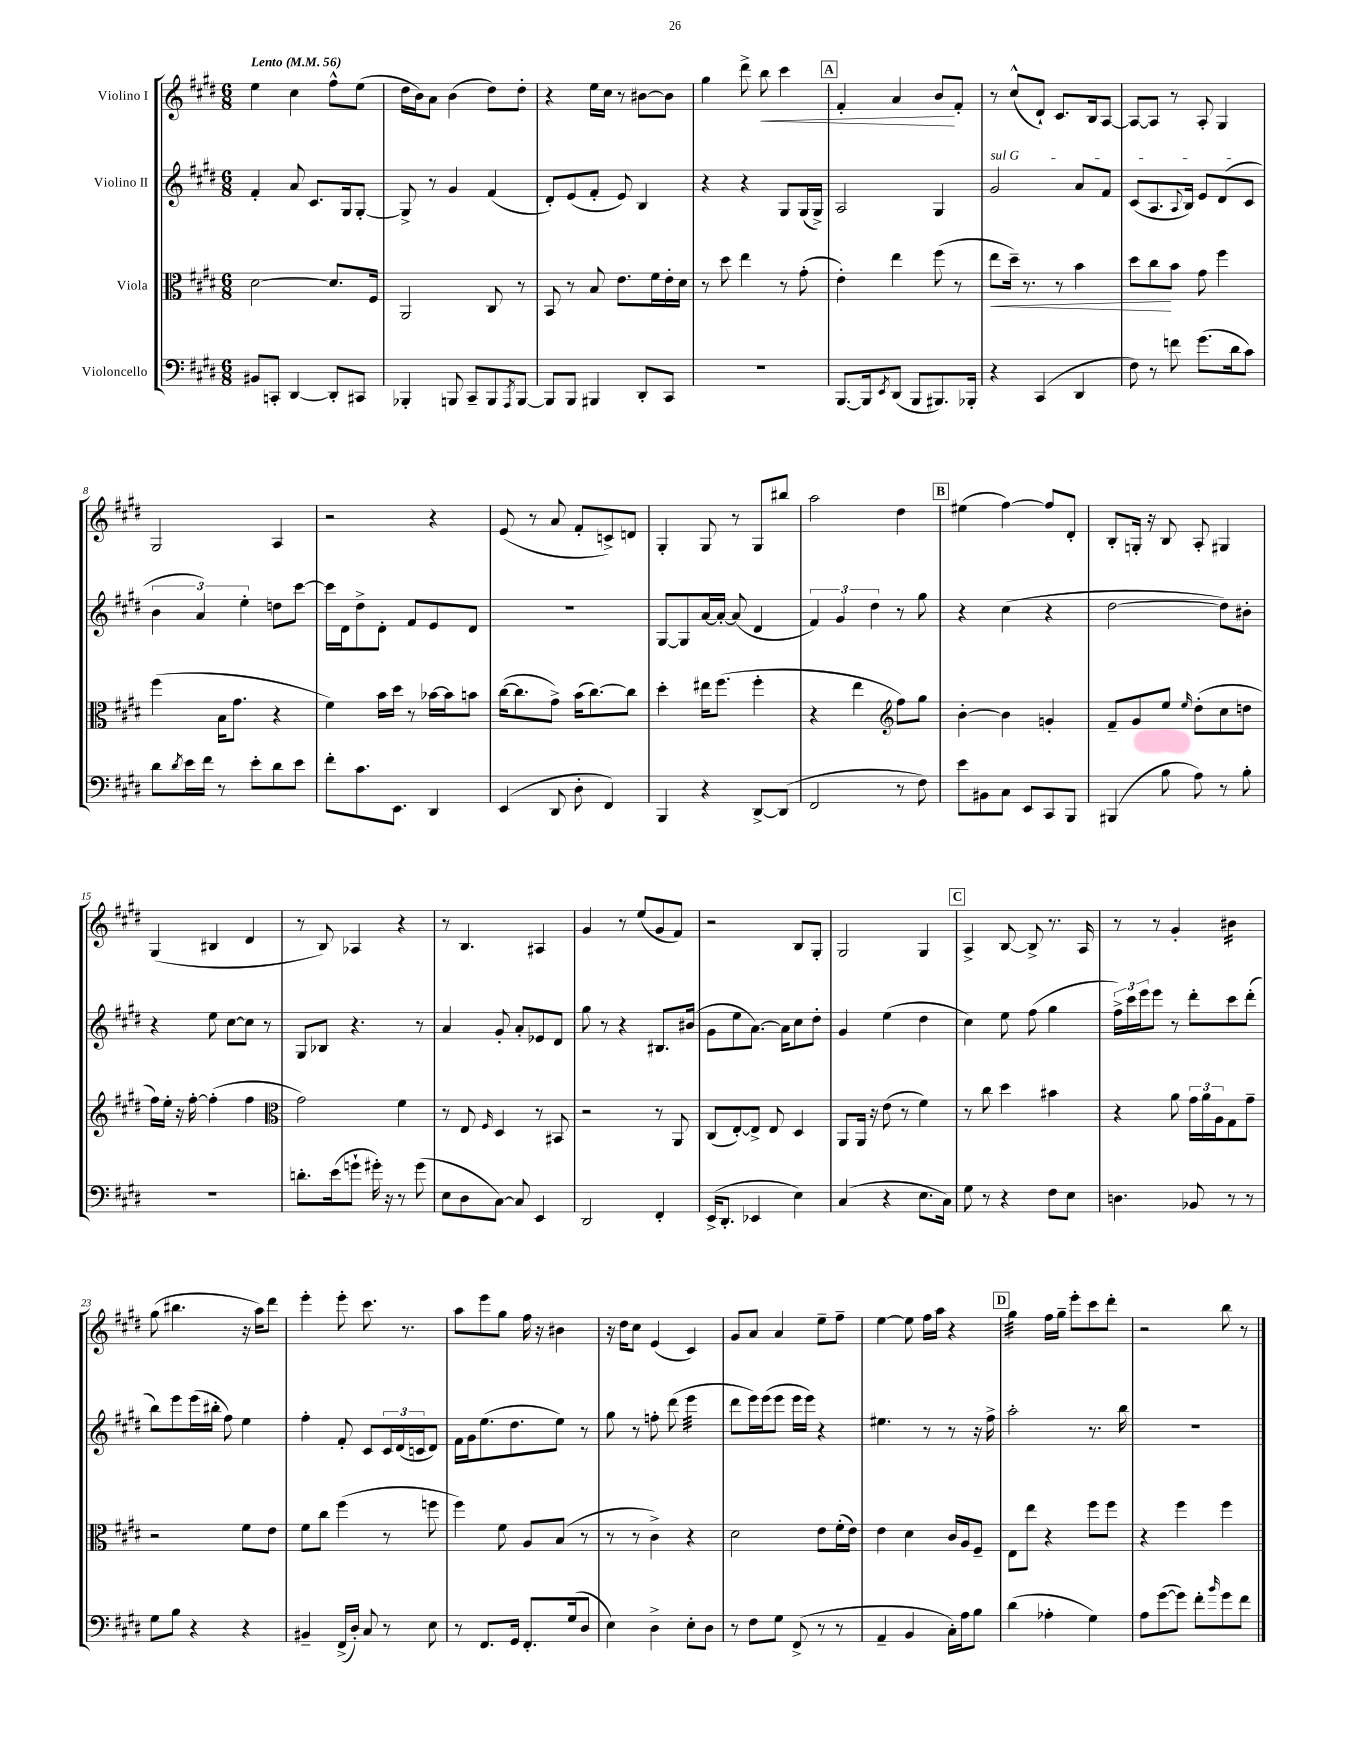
<<
\new StaffGroup <<
\new Staff = "s0" \with { instrumentName = "Violino I" } {
    \clef treble \key e \major \numericTimeSignature \time 6/8 \tempo "Lento" 4 = 56
    e''4 cis''4 fis''8-^ e''8( |
    dis''16 b'16) a'8 b'4( dis''8) dis''8-. |
    r4 e''16 cis''16 r8 bis'8~ bis'8 |
    gis''4 dis'''8-> b''8\< cis'''4 |
    \mark \markup { \box "A" } fis'4-. a'4 b'8\! fis'8-. |
    r8 cis''8-^( dis'8-!) cis'8. b16 a8~ |
    a8~ a8 r8 a8-. gis4 |
    gis2 a4 |
    r2 r4 |
    e'8( r8 a'8 fis'8-. c'8->) d'8 |
    gis4-. gis8 r8 gis8 bis''8 |
    a''2 dis''4 |
    \mark \markup { \box "B" } eis''4( fis''4~) fis''8 dis'8-. |
    b8-. g16-. r16 b8 a8-. gis4 |
    gis4( bis4 dis'4 |
    r8 b8) aes4 r4 |
    r8 b4. ais4 |
    gis'4 r8 e''8( gis'8 fis'8) |
    r2 b8 gis8-. |
    gis2 gis4 |
    \mark \markup { \box "C" } a4-> b8~ b8-> r8. a16 |
    r8 r8 gis'4-. bis'4:16 |
    gis''8( bis''4. r16 a''16) dis'''8 |
    e'''4-. e'''8-. cis'''8. r8. |
    a''8 e'''8 gis''8 fis''16 r16 bis'4 |
    r16 dis''16 cis''8 e'4( cis'4) |
    gis'8 a'8 a'4 e''8-- fis''8-- |
    e''4~ e''8 fis''16 a''16 r4 |
    \mark \markup { \box "D" } gis''4:32 fis''16 gis''16-- e'''8-. cis'''8 dis'''8-. |
    r2 b''8 r8 \bar "|." |
}
\new Staff = "s1" \with { instrumentName = "Violino II" } {
    \clef treble \key e \major \numericTimeSignature \time 6/8
    fis'4-. a'8 cis'8. gis16 gis8~-. |
    gis8-> r8 gis'4 fis'4( |
    dis'8-.) e'8( fis'8-. e'8) b4 |
    r4 r4 gis8 gis16( gis16->) |
    \mark \markup { \box "A" } a2 gis4 |
    \once \override TextSpanner.bound-details.left.text = \markup { \italic "sul G" } gis'2\startTextSpan a'8 fis'8 |
    cis'8( a8. \appoggiatura { a8 } b16) e'8 dis'8( cis'8\stopTextSpan |
    \tuplet 3/2 { b'4 a'4) e''4-. } d''8 cis'''8~ |
    cis'''16 dis'16 dis''8-> dis'8-. fis'8 e'8 dis'8 |
    R2. |
    gis8~ gis8 a'16~ a'16~-. a'8( dis'4 |
    \tuplet 3/2 { fis'4) gis'4 dis''4 } r8 gis''8 |
    \mark \markup { \box "B" } r4 cis''4( r4 |
    dis''2~ dis''8) bis'8-. |
    r4 e''8 cis''8~ cis''8 r8 |
    gis8 bes8 r4. r8 |
    a'4 gis'8-. a'8-. ees'8 dis'8 |
    gis''8 r8 r4 bis8. bis'16( |
    gis'8 e''8 a'8.~) a'16 cis''8 dis''8-. |
    gis'4 e''4( dis''4 |
    \mark \markup { \box "C" } cis''4) e''8 fis''8( gis''4 |
    \tuplet 3/2 { fis''16->) cis'''16 e'''16 } e'''8 r8 dis'''8-. cis'''8 dis'''8-.( |
    b''8) e'''8 e'''16( bis''16-. fis''8) e''4 |
    fis''4-. fis'8-. cis'8 \tuplet 3/2 { cis'16 dis'16( c'16 } dis'8) |
    fis'16 gis'16 e''8.( dis''8. e''8) r8 |
    gis''8 r8 f''8-. dis'''8( e'''4:32 |
    dis'''8 e'''16) e'''16( e'''8 e'''16 e'''16) r4 |
    eis''4. r8 r8 r16 fis''16-> |
    \mark \markup { \box "D" } a''2-. r8. b''16 |
    R2. \bar "|." |
}
\new Staff = "s2" \with { instrumentName = "Viola" } {
    \clef alto \key e \major \numericTimeSignature \time 6/8
    dis'2~ dis'8. fis16 |
    a,2 cis8 r8 |
    b,8 r8 b8 e'8. fis'16 e'16-. dis'16 |
    r8 dis''8 e''4 r8 gis'8-.( |
    \mark \markup { \box "A" } e'4-.) e''4 fis''8( r8 |
    e''8\< dis''16--) r8. r8 b'4 |
    dis''8 cis''8\! b'8 gis'8 fis''4 |
    fis''4( b16 gis'8. r4 |
    fis'4) b'16 dis''16 r8 bes'16~ bes'16 b'8 |
    cis''16~( cis''8. gis'8->) b'16( cis''8.~) cis''8 |
    dis''4-. eis''16 fis''8.( fis''4-. |
    r4 e''4 \clef treble fis''8) gis''8 |
    \mark \markup { \box "B" } b'4~-. b'4 g'4-. |
    fis'8-- gis'8 e''8 \grace { e''16 } dis''8-.( cis''8 d''8 |
    fis''16) e''16-. r16 fis''16~-. fis''4-.( fis''4 |
    \clef alto gis'2) fis'4 |
    r8 e8 \grace { fis16 } dis4 r8 bis,8 |
    r2 r8 a,8 |
    cis8( e8~-.) e8-> e8 dis4 |
    a,8 a,16 r16 e'8( r8 fis'4) |
    \mark \markup { \box "C" } r8 cis''8 dis''4 bis'4 |
    r4 a'8 \tuplet 3/2 { gis'16 a'16 a16 } gis8 gis'8-- |
    r2 fis'8 e'8 |
    fis'8 cis''8 fis''4( r8 f''8 |
    fis''4) fis'8 a8 b8( r8 |
    r8 r8 cis'4->) r4 |
    dis'2 e'8 fis'16-.( e'16) |
    e'4 dis'4 cis'16 a16 fis8-- |
    \mark \markup { \box "D" } e8 e''8 r4 fis''8 fis''8 |
    r4 fis''4 fis''4 \bar "|." |
}
\new Staff = "s3" \with { instrumentName = "Violoncello" } {
    \clef bass \key e \major \numericTimeSignature \time 6/8
    bis,8 c,8-. dis,4~ dis,8-. cis,8 |
    bes,,4-. b,,8 cis,8-- b,,8 \acciaccatura { a,,8 } b,,8~ |
    b,,8 b,,8 bis,,4 dis,8-. cis,8 |
    R2. |
    \mark \markup { \box "A" } b,,8.~ b,,16 \acciaccatura { e,8 } dis,8( b,,8 bis,,8.) bes,,16-. |
    r4 cis,4( dis,4 |
    fis8) r8 f'8 gis'8.( dis'16 cis'8) |
    dis'8 \acciaccatura { dis'8 } e'16 fis'16 r8 e'8-. dis'8 e'8 |
    fis'8-. cis'8. e,8. dis,4 |
    e,4( dis,8 dis8-. fis,4) |
    b,,4 r4 dis,8~-> dis,8( |
    fis,2 r8 fis8) |
    \mark \markup { \box "B" } e'8 bis,8 cis8 e,8 cis,8 b,,8 |
    bis,,4( b8 a8) r8 b8-. |
    R2. |
    d'8.-. e'16( g'8-! gis'16-.) r16 r8 gis'8( |
    e8 dis8 cis8~) cis8 e,4 |
    dis,2 fis,4-. |
    e,16->( dis,8.-. ees,4 e4) |
    cis4( r4 e8. cis16) |
    \mark \markup { \box "C" } gis8 r8 r4 fis8 e8 |
    d4. bes,8 r8 r8 |
    gis8 b8 r4 r4 |
    bis,4-- fis,16->( dis16-.) cis8 r8 e8 |
    r8 fis,8. gis,16 fis,8.-. gis16( dis8 |
    e4) dis4-> e8-. dis8 |
    r8 fis8 gis8 fis,8->( r8 r8 |
    a,4-- b,4 cis16-.) a16 b8 |
    \mark \markup { \box "D" } dis'4( aes4-. gis4) |
    a8 gis'8~( gis'8) fis'8-. \grace { b'16 } gis'8 fis'8 \bar "|." |
}
>>
>>
